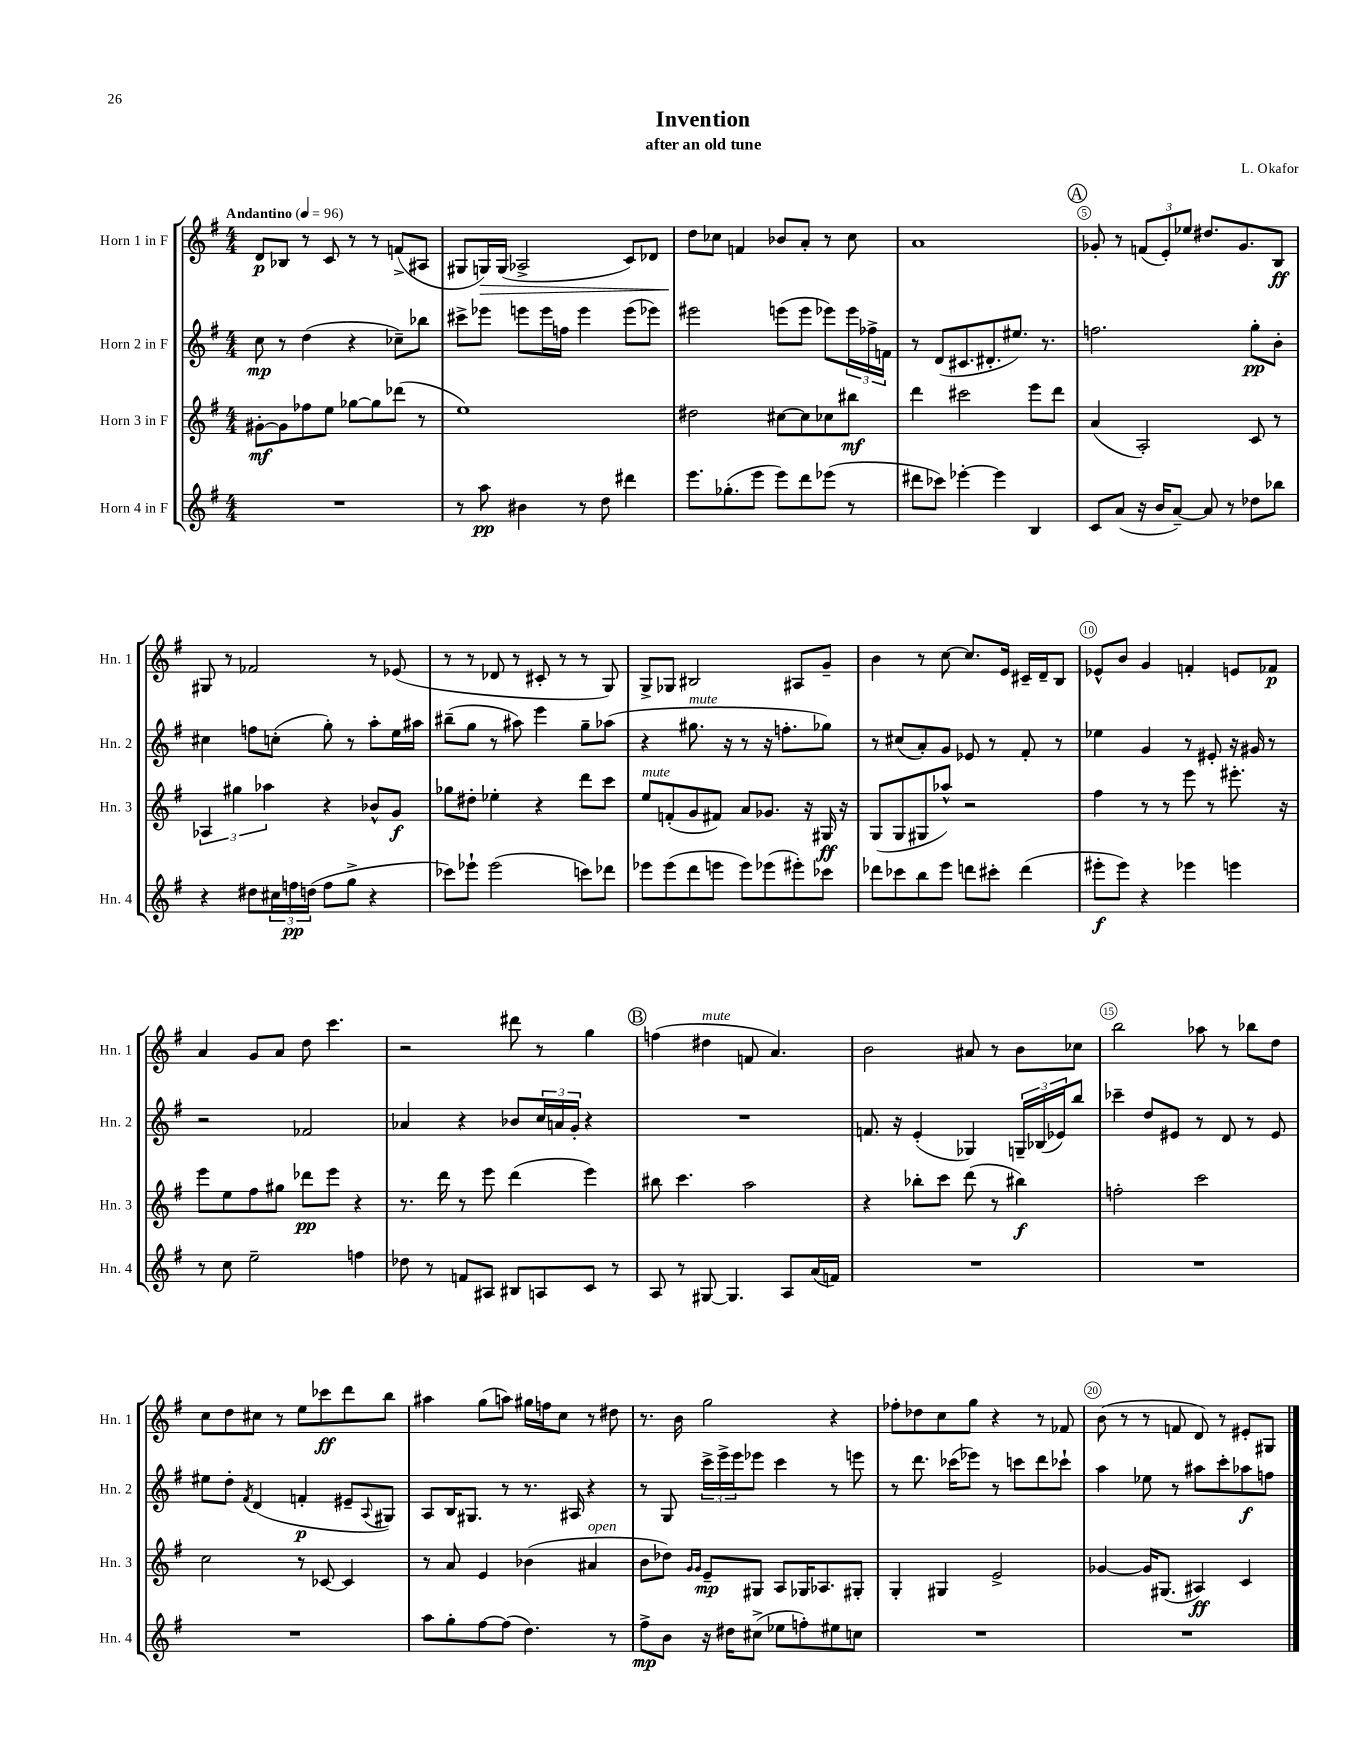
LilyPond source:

\header { title = "Invention" composer = "L. Okafor" subtitle = "after an old tune" }
<<
\new StaffGroup <<
\new Staff = "s0" \with { instrumentName = "Horn 1 in F" shortInstrumentName = "Hn. 1" } {
    \clef treble \key g \major \numericTimeSignature \time 4/4 \tempo "Andantino" 4 = 96
    d'8\p bes8 r8 c'8 r8 r8 f'8->( ais8 |
    gis8 g16\>) g16( aes2-> c'8) des'8 |
    d''8\! ces''8 f'4 bes'8 a'8-. r8 ces''8 |
    a'1 |
    \mark \markup { \circle "A" } ges'8-. r8 \tuplet 3/2 { f'8( e'8-.) ees''8 } dis''8. ges'8. b8\ff |
    gis8 r8 fes'2 r8 ees'8( |
    r8 r8 des'8 r8 cis'8-. r8 r8 g8) |
    g8-> ges8 bis2 ais8 g'8-- |
    b'4 r8 c''8~ c''8. e'16 cis'16-- d'16-- b8 |
    ees'8-^ b'8 g'4 f'4-. e'8 fes'8\p |
    a'4 g'8 a'8 d''8 c'''4. |
    r2 dis'''8 r8 g''4 |
    \mark \markup { \circle "B" } f''4( dis''4^\markup { \italic "mute" } f'8 a'4.) |
    b'2 ais'8 r8 b'8 ces''8 |
    b''2 aes''8 r8 bes''8 d''8 |
    c''8 d''8 cis''8 r8 e''8 ces'''8\ff d'''8 b''8 |
    ais''4 g''8( a''8) gis''16 f''16 c''8 r8 dis''8 |
    r8. b'16 g''2 r4 |
    fes''8-. des''8 c''8 g''8 r4 r8 fes'8 |
    b'8( r8 r8 f'8 d'8) r8 eis'8-. gis8 \bar "|." |
}
\new Staff = "s1" \with { instrumentName = "Horn 2 in F" shortInstrumentName = "Hn. 2" } {
    \clef treble \key g \major \numericTimeSignature \time 4/4
    c''8\mp r8 d''4( r4 ces''8--) bes''8 |
    cis'''8-> ees'''8 e'''8 e'''16 f''16 e'''4 e'''8( ees'''8) |
    eis'''2 e'''8( e'''8 ees'''8) \tuplet 3/2 { ees'''16 fes''16-> f'16 } |
    r8 d'8( cis'8. dis'8.-. eis''8.) r8. |
    \mark \markup { \circle "A" } f''2. g''8-.\pp b'8-. |
    cis''4 f''8 c''8-.( g''8-.) r8 a''8-. e''16 ais''16 |
    bis''8--( g''8 r8 ais''8) e'''4 g''8-- aes''8( |
    r4 gis''8.^\markup { \italic "mute" } r16 r8 r16 f''8.-. ges''8) |
    r8 cis''8( a'8-.) g'8 ees'8 r8 fis'8-. r8 |
    ees''4 g'4 r8 eis'8-. r16 gis'16 r8 |
    r2 fes'2 |
    aes'4 r4 bes'8 \tuplet 3/2 { c''16 a'16 g'16-. } r4 |
    \mark \markup { \circle "B" } R1 |
    f'8. r16 e'4-.( ges4) \tuplet 3/2 { g16-- bes16( ees'16) } b''8 |
    ces'''4-- d''8 eis'8 r8 d'8 r8 eis'8 |
    eis''8 d''8-. \acciaccatura { fis'8 } d'4( f'4-.\p eis'8-- \appoggiatura { a8 } gis8) |
    a8 b16 gis8. r8 r8. ais16 r4 |
    r8 g8 \tuplet 3/2 { c'''16-> e'''16-> e'''16 } ees'''8 c'''4 r8 e'''8 |
    r8 d'''8. ces'''16( ees'''8) r8 c'''8 d'''8 ces'''8-! |
    a''4 ees''8 r8 ais''8 c'''8-. aes''8\f f''8 \bar "|." |
}
\new Staff = "s2" \with { instrumentName = "Horn 3 in F" shortInstrumentName = "Hn. 3" } {
    \clef treble \key g \major \numericTimeSignature \time 4/4
    gis'8~-.\mf gis'8 fes''8 e''8 ges''8~ ges''8 des'''8( r8 |
    e''1) |
    dis''2 cis''8~ cis''8 ces''8 bis''8\mf |
    d'''4 cis'''2 e'''8 d'''8 |
    \mark \markup { \circle "A" } a'4( a2-.) c'8 r8 |
    \tuplet 3/2 { aes4 gis''4 aes''4 } r4 bes'8-^ g'8\f |
    ges''8 dis''8-. ees''4-. r4 d'''8 c'''8 |
    e''8^\markup { \italic "mute" } f'8-.( g'8 fis'8) a'8 ges'8. r16 gis16\ff r16 |
    g8( g8 gis8 aes''8-^) r2 |
    fis''4 r8 r8 e'''8 r8 eis'''8.-. r16 |
    e'''8 e''8 fis''8 gis''8 des'''8\pp e'''8 r4 |
    r8. d'''16 r8 e'''8 d'''4( e'''4) |
    \mark \markup { \circle "B" } bis''8 c'''4. a''2 |
    r4 bes''8-. c'''8 d'''8( r8 bis''4\f) |
    f''2-. c'''2 |
    c''2 r8 ces'8~ ces'4 |
    r8 a'8 e'4 bes'4( ais'4^\markup { \italic "open" } |
    b'8 des''8) \grace { g'16 g'16 } e'8--\mp gis8 a8 ges16 aes8. gis8-. |
    g4-. gis4 e'2-> |
    ges'4~ ges'16 gis8.( ais4\ff) c'4 \bar "|." |
}
\new Staff = "s3" \with { instrumentName = "Horn 4 in F" shortInstrumentName = "Hn. 4" } {
    \clef treble \key g \major \numericTimeSignature \time 4/4
    R1 |
    r8 a''8\pp bis'4 r8 d''8 dis'''4 |
    e'''8. ges''8.-.( e'''8 e'''8) d'''8 ees'''8( r8 |
    dis'''8 ces'''8) ees'''4~-. ees'''4 b4 |
    \mark \markup { \circle "A" } c'8 a'8( r16 b'16 a'8~--) a'8 r8 des''8 bes''8 |
    r4 dis''8 \tuplet 3/2 { cis''16 f''16\pp d''16( } f''8 g''8-> r4 |
    ces'''8) ees'''8-! ees'''2( c'''8) des'''8 |
    ees'''8 ees'''8( d'''8 e'''8 e'''8) ees'''8( eis'''8-.) ces'''8 |
    des'''8 ces'''8 b''8 e'''8 d'''8 cis'''8-. d'''4( |
    eis'''8-.\f eis'''8) r4 ees'''4 e'''4 |
    r8 c''8 e''2-- f''4 |
    des''8 r8 f'8 ais8 bis8 a8 c'8 r8 |
    \mark \markup { \circle "B" } a8 r8 gis8~ gis4. a8 a'16( f'16) |
    R1 |
    R1 |
    R1 |
    a''8 g''8-. fis''8~ fis''8( d''4.) r8 |
    fis''8->\mp b'8 r16 dis''16 cis''8->( ees''8 f''8-.) eis''8 c''8 |
    R1 |
    R1 \bar "|." |
}
>>
>>
\layout { \context { \Score \override BarNumber.break-visibility = ##(#f #t #t) barNumberVisibility = #(every-nth-bar-number-visible 5) \override BarNumber.stencil = #(make-stencil-circler 0.1 0.3 ly:text-interface::print) } }
